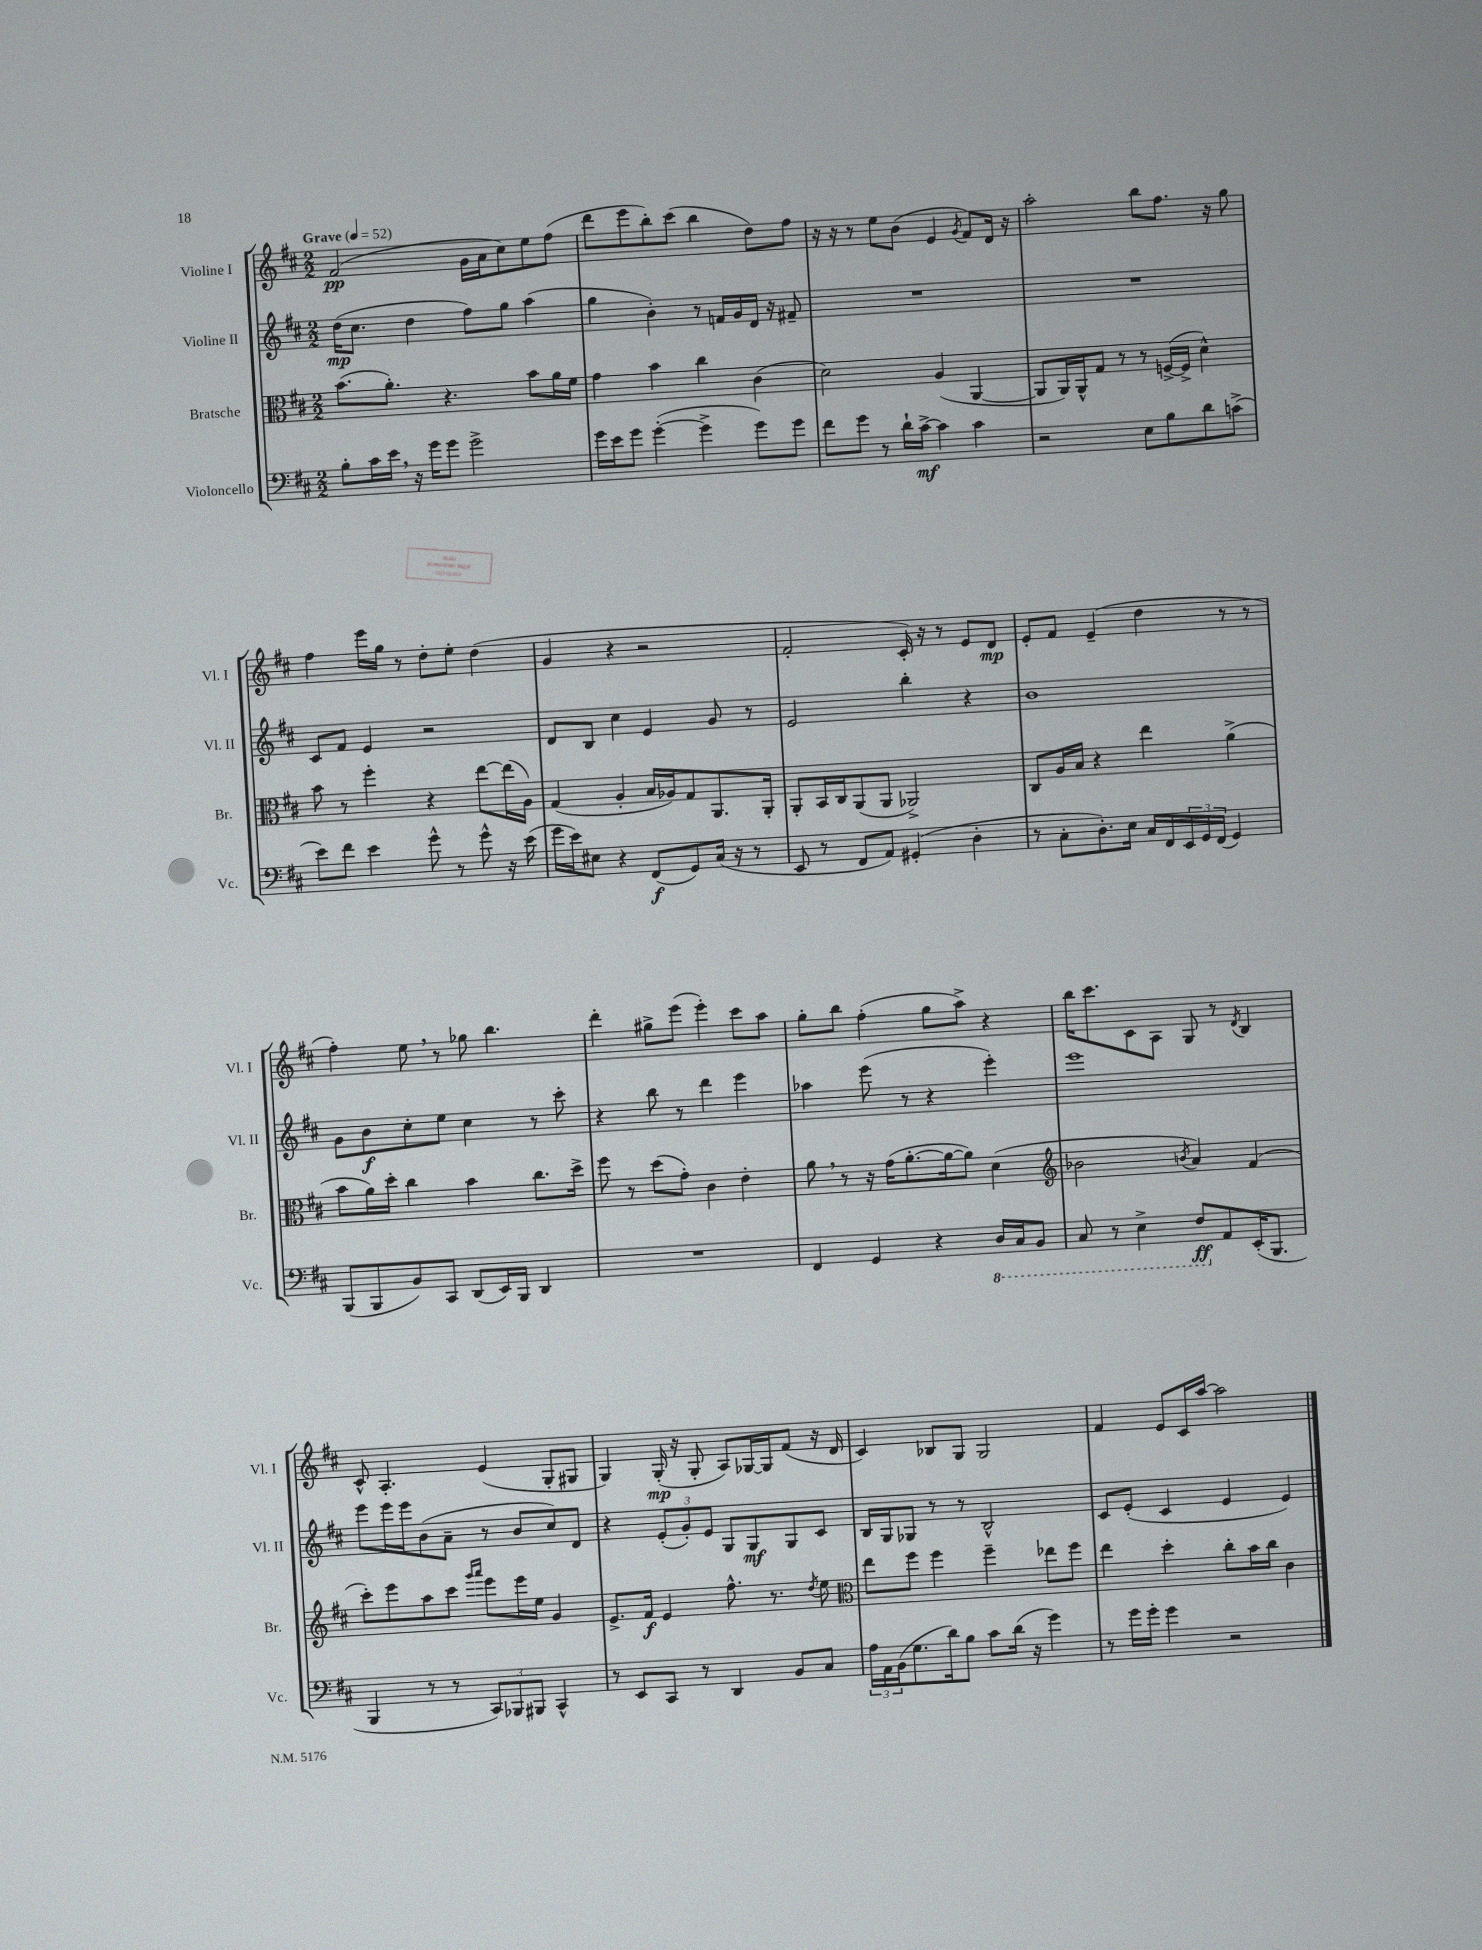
<<
\new StaffGroup <<
\new Staff = "s0" \with { instrumentName = "Violine I" shortInstrumentName = "Vl. I" } {
    \clef treble \key d \major \numericTimeSignature \time 2/2 \tempo "Grave" 4 = 52
    fis'2\pp( g'16 a'16 cis''8) e''8 fis''8( |
    d'''8 e'''8 b''8-.) cis'''8( b''4 d''8) fis''8 |
    r16 r16 r8 e''8 b'8( e'4 \acciaccatura { g'8 } fis'8) d'16 r16 |
    a''2-. b''8 fis''8. r16 g''8 |
    fis''4 e'''16 g''16 r8 d''8-. e''8-. d''4( |
    g'4 r4 r2 |
    fis'2-. cis'16-.) r16 r8 e'8 d'8\mp |
    e'8-. fis'8 e'4--( d''4 r8 r8 |
    fis''4-.) e''8 \breathe r8 ges''8 b''4. |
    d'''4-. gis''8-> e'''8( e'''4-.) cis'''8 a''8 |
    g''8-. b''8 fis''4-.( g''8 a''8->) r4 |
    b''16 cis'''8. cis'8 a8 g8 r8 \acciaccatura { d'8 } b4 |
    cis'8-^ a4.-. e'4( g8-. gis8 |
    g4) g16-.\mp( r16 g8-. a8) ges16~ ges16 fis'8( r16 d'16 |
    cis'4) bes8 g8 g2 |
    fis'4 e'8 cis'16 a''16~ a''2 \bar "|." |
}
\new Staff = "s1" \with { instrumentName = "Violine II" shortInstrumentName = "Vl. II" } {
    \clef treble \key d \major \numericTimeSignature \time 2/2
    d''16\mp( cis''8. d''4 fis''8) g''8 a''4( |
    g''4 b'4-.) r8 f'16 g'16 d'16 r16 fis'8-- |
    R1 |
    R1 |
    cis'8 fis'8 e'4 r2 |
    d'8 b8 cis''4 e'4 g'8 r8 |
    e'2 b''4-. r4 |
    b'1 |
    g'8 b'8\f cis''8-. e''8 cis''4 r8 cis'''8-. |
    r4 b''8 r8 d'''4 e'''4 |
    aes''4 e'''8( r8 r4 e'''4-.) |
    e'''1 |
    e'''8 e'''16 e'''16 b'8( a'8-- r8 b'8 cis''8) d'8 |
    r4 \tuplet 3/2 { e'8-.( g'8-.) e'8 } g8 g8\mf g8 cis'8 |
    b16 g16 ges8 r8 r8 b2-^ |
    cis'8 e'8-.( cis'4 e'4 e'4) \bar "|." |
}
\new Staff = "s2" \with { instrumentName = "Bratsche" shortInstrumentName = "Br." } {
    \clef alto \key d \major \numericTimeSignature \time 2/2
    b'8.( a'8.-.) r4. b'8 a'16 fis'16 |
    g'4 b'4 cis''4 cis'4( |
    d'2) a4( a,4~ |
    a,8 a,16) a,16-^ g8 r8 r8 f16~->( f16-> d'4-^) |
    b'8 r8 fis''4-. r4 e''8~ e''16( a16) |
    g4( a4-. b16 aes16) g8 a,8. a,16-. |
    a,8-. b,16 cis16 a,8( a,8 aes,2->) |
    cis8 a16 b16 r4 e''4 a'4->( |
    b'8 a'16) d''16-. cis''4 b'4 cis''8. d''16-> |
    fis''8 r8 d''8( g'8-.) cis'4 e'4-. |
    a'8 \breathe r8 r16 g'16( a'8.~-. a'16~ a'8) d'4( |
    \clef treble bes'2 \acciaccatura { b'8 } a'4) fis'4( |
    cis'''8-.) e'''8 a''8 cis'''8 \grace { g'''16 a'''16 } e'''8 e'''16 e''16 g'4 |
    e'8.-> fis'16\f e'4 fis''8.-^ r8. \acciaccatura { d''8 } e''8 |
    \clef alto e''8 fis''8 fis''4 fis''4-- ees''8 fis''8 |
    e''4 d''4-. cis''8-. b'16 cis''16 cis'4 \bar "|." |
}
\new Staff = "s3" \with { instrumentName = "Violoncello" shortInstrumentName = "Vc." } {
    \clef bass \key d \major \numericTimeSignature \time 2/2
    b8-. cis'16 e'16 \breathe r16 g'16 g'8 g'2-> |
    g'16 e'16 g'8 g'4~-.( g'4-> g'8) g'8 |
    fis'8 g'8 r8 d'16-! cis'16~->\mf cis'4 cis'4 |
    r2 e8 b8 d'8 c'8->( |
    e'8) fis'8 e'4 g'8-^ r8 g'8-^ r16 e'16( |
    g'16 e'16) eis8 r4 fis,8\f( g,8) cis16( r16 r8 |
    e,8 r8 fis,8 a,8) gis,4-.( d4-. |
    r8 cis8-. d8.-.) e16 cis16 fis,16 \tuplet 3/2 { e,16 g,16 fis,16( } g,4) |
    b,,8( b,,8 b,8) cis,8 d,8( e,16) b,,16 d,4 |
    R1 |
    fis,4 g,4 r4 \ottava #-1 d,16 cis,16 b,,8 |
    cis,8 r8 e,4-> fis,8\ff \ottava #0 a,8 e,16-.( b,,8. |
    b,,4 r8 r8 \tuplet 3/2 { cis,8) bes,,8 bis,,8 } cis,4-^ |
    r8 e,8 cis,8 r8 d,4 b,8 cis8 |
    \tuplet 3/2 { a16 a,16 b,16( } g8. d'16) b8 cis'8 d'16( r16 g'4) |
    r8 g'16 g'16-. g'4 r2 \bar "|." |
}
>>
>>
\layout { \context { \Score \remove "Bar_number_engraver" } }
